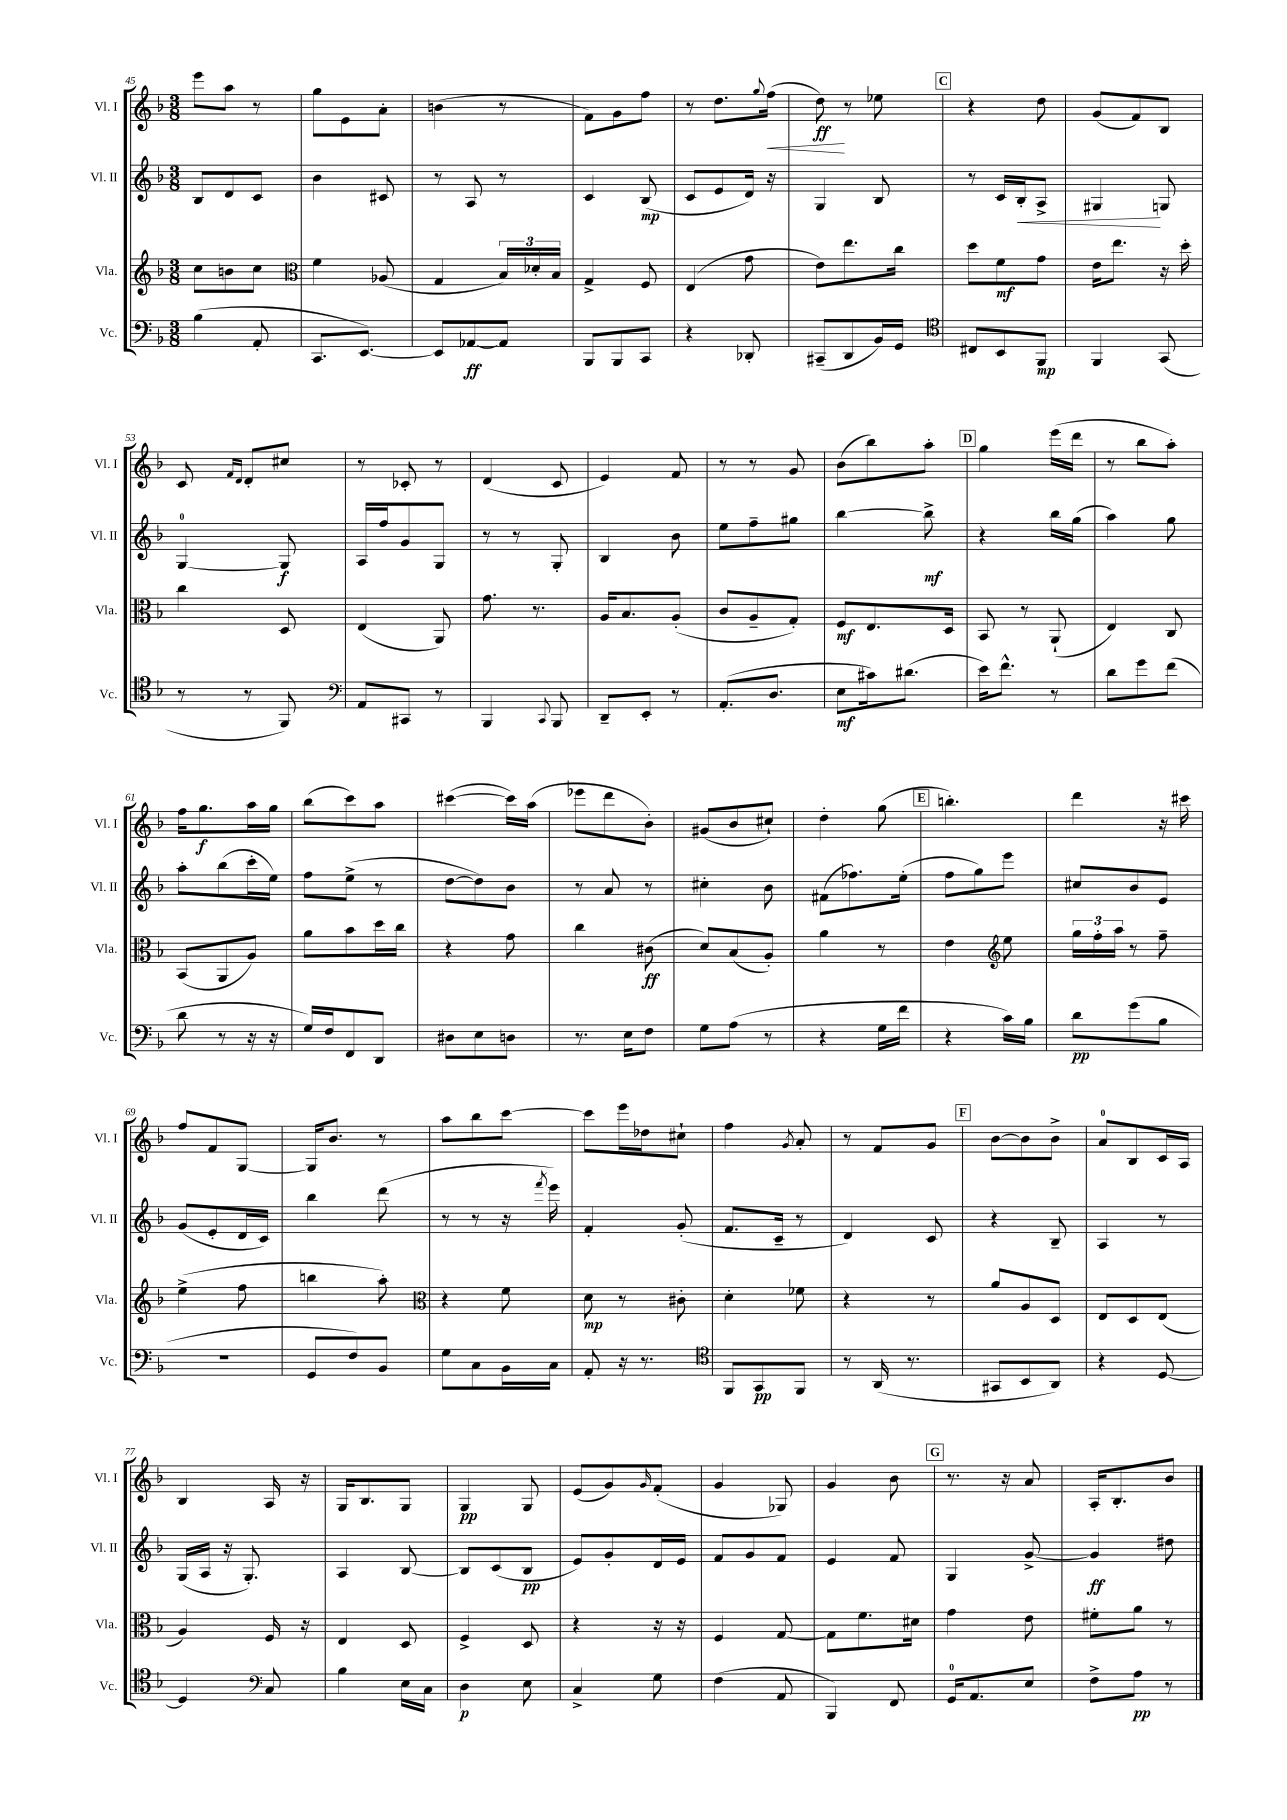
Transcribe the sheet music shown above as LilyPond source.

<<
\new StaffGroup <<
\new Staff = "s0" \with { instrumentName = "Vl. I" shortInstrumentName = "Vl. I" } {
    \clef treble \key f \major \numericTimeSignature \time 3/8
    e'''8 a''8 r8 |
    g''8 e'8 a'8-. |
    b'4( r8 |
    f'8) g'8 f''8 |
    r8 d''8. \appoggiatura { g''8 } f''16\<( |
    d''8\ff\!) r8 ees''8 |
    \mark \markup { \box "C" } r4 d''8 |
    g'8( f'8) bes8 |
    c'8 \grace { f'16 d'16 } d'8-. cis''8 |
    r8 ces'8-. r8 |
    d'4( c'8 |
    e'4) f'8 |
    r8 r8 g'8 |
    bes'8( bes''8) a''8-. |
    \mark \markup { \box "D" } g''4 e'''16( d'''16 |
    r8 bes''8 a''8-.) |
    f''16 g''8.\f a''16 g''16 |
    bes''8( c'''8) a''8 |
    cis'''4~( cis'''16) a''16( |
    ees'''8 d'''8 bes'8-.) |
    gis'8( bes'8 cis''8-!) |
    d''4-. g''8( |
    \mark \markup { \box "E" } b''4.-.) |
    d'''4 r16 cis'''16 |
    f''8 f'8 g8~ |
    g16 bes'8. r8 |
    a''8 bes''8 c'''8~ |
    c'''8 e'''16 des''16 cis''8-! |
    f''4 \acciaccatura { g'8 } a'8-. |
    r8 f'8 g'8 |
    \mark \markup { \box "F" } bes'8~ bes'8 bes'8-> |
    a'8-0 bes8 c'16 a16 |
    bes4 a16 r16 |
    g16 bes8. g8 |
    g4\pp g8 |
    e'8( g'8) \grace { g'16 } f'8-.( |
    g'4 ges8) |
    g'4 bes'8 |
    \mark \markup { \box "G" } r8. r16 a'8 |
    a16-. bes8.-. bes'8 \bar "|." |
}
\new Staff = "s1" \with { instrumentName = "Vl. II" shortInstrumentName = "Vl. II" } {
    \clef treble \key f \major \numericTimeSignature \time 3/8
    bes8 d'8 c'8 |
    bes'4 cis'8 |
    r8 a8 r8 |
    c'4 bes8\mp( |
    c'8 e'8 d'16) r16 |
    g4 bes8 |
    \mark \markup { \box "C" } r8 c'16 bes16-.\< a8-> |
    gis4\! g8 |
    g4-0~ g8\f |
    a16 f''16 g'8 g8 |
    r8 r8 g8-. |
    bes4 bes'8 |
    e''8 f''8-- gis''8 |
    bes''4~ bes''8->\mf |
    \mark \markup { \box "D" } r4 bes''16 g''16( |
    a''4) g''8 |
    a''8-. bes''8( c'''16-. e''16) |
    f''8 e''8->( r8 |
    d''8~ d''8) bes'8 |
    r8 a'8 r8 |
    cis''4-. bes'8 |
    fis'8( fes''8.) e''16-.( |
    \mark \markup { \box "E" } f''8 g''8) e'''8 |
    cis''8 bes'8 e'8 |
    g'8( e'8-. d'16 c'16) |
    bes''4 d'''8( |
    r8 r8 r16 \acciaccatura { f'''8 } e'''16) |
    f'4-. g'8-.( |
    f'8. c'16-- r8 |
    d'4) c'8 |
    \mark \markup { \box "F" } r4 bes8-- |
    a4 r8 |
    g16( a16 r16 g8.-.) |
    a4 bes8~ |
    bes8 c'8( bes8\pp |
    e'8) g'8-. d'16 e'16 |
    f'8 g'8 f'8 |
    e'4 f'8 |
    \mark \markup { \box "G" } g4 g'8~-> |
    g'4\ff dis''8 \bar "|." |
}
\new Staff = "s2" \with { instrumentName = "Vla." shortInstrumentName = "Vla." } {
    \clef treble \key f \major \numericTimeSignature \time 3/8
    c''8 b'8 c''8 |
    \clef alto f'4 aes8( |
    g4 \tuplet 3/2 { bes16) des'16-. bes16 } |
    g4-> f8 |
    e4( g'8 |
    e'8) e''8. c''16 |
    \mark \markup { \box "C" } d''8 f'8\mf g'8 |
    e'16 e''8. r16 d''16-. |
    c''4 d8 |
    e4( a,8) |
    g'8. r8. |
    a16 bes8. a8-.( |
    c'8 a8-- g8-.) |
    f8\mf e8. d16 |
    \mark \markup { \box "D" } bes,8 r8 a,8-!( |
    e4) c8 |
    bes,8( a,8 a8) |
    a'8 bes'8 d''16 c''16 |
    r4 g'8 |
    c''4 cis'8\ff( |
    d'8) bes8( a8-.) |
    a'4 r8 |
    \mark \markup { \box "E" } e'4 \clef treble e''8 |
    \tuplet 3/2 { g''16 f''16-. a''16 } r8 f''8-- |
    e''4->( f''8 |
    b''4 a''8-.) |
    \clef alto r4 f'8 |
    d'8\mp r8 cis'8-. |
    d'4-. fes'8 |
    r4 r8 |
    \mark \markup { \box "F" } a'8 a8 d8 |
    e8 d8 e8( |
    a4) f16 r16 |
    e4 d8 |
    f4-> d8 |
    r4 r16 r16 |
    f4 g8~ |
    g8 f'8. dis'16 |
    \mark \markup { \box "G" } g'4 e'8 |
    fis'8-. a'8 r8 \bar "|." |
}
\new Staff = "s3" \with { instrumentName = "Vc." shortInstrumentName = "Vc." } {
    \clef bass \key f \major \numericTimeSignature \time 3/8
    bes4( a,8-. |
    c,8. e,8.~) |
    e,8 aes,8~\ff aes,8 |
    bes,,8 bes,,8 c,8 |
    r4 des,8-. |
    cis,8--( d,8 bes,16) g,16 |
    \mark \markup { \box "C" } \clef tenor cis8 bes,8 f,8\mp |
    f,4 g,8( |
    r8 r8 f,8) |
    \clef bass a,8 cis,8 r8 |
    bes,,4 \appoggiatura { c,8 } bes,,8 |
    d,8-- e,8-. r8 |
    a,8.-.( d8. |
    e8\mf cis'16) dis'8.( |
    \mark \markup { \box "D" } e'16) f'8.-^ r8 |
    d'8 g'8 f'8( |
    d'8 r8 r16 r16 |
    g16) f16 f,8 d,8 |
    dis8 e8 d8 |
    r8. e16 f8 |
    g8 a8( r8 |
    r4 g16 f'16 |
    \mark \markup { \box "E" } r4 c'16) bes16 |
    d'8\pp g'8( bes8 |
    R4. |
    g,8 f8) bes,8 |
    g8 c8 bes,16 c16 |
    a,8-. r16 r8. |
    \clef tenor f,8 g,8\pp f,8 |
    r8 a,16( r8. |
    \mark \markup { \box "F" } gis,8 bes,8 a,8) |
    r4 d8~ |
    d4 \clef bass c8 |
    bes4 e16 c16 |
    d4\p e8 |
    c4-> g8 |
    f4( a,8 |
    bes,,4) f,8 |
    \mark \markup { \box "G" } g,16-0 a,8. e8 |
    f8-> a8\pp r8 \bar "|." |
}
>>
>>
\layout { \context { \Score currentBarNumber = #45 } }
